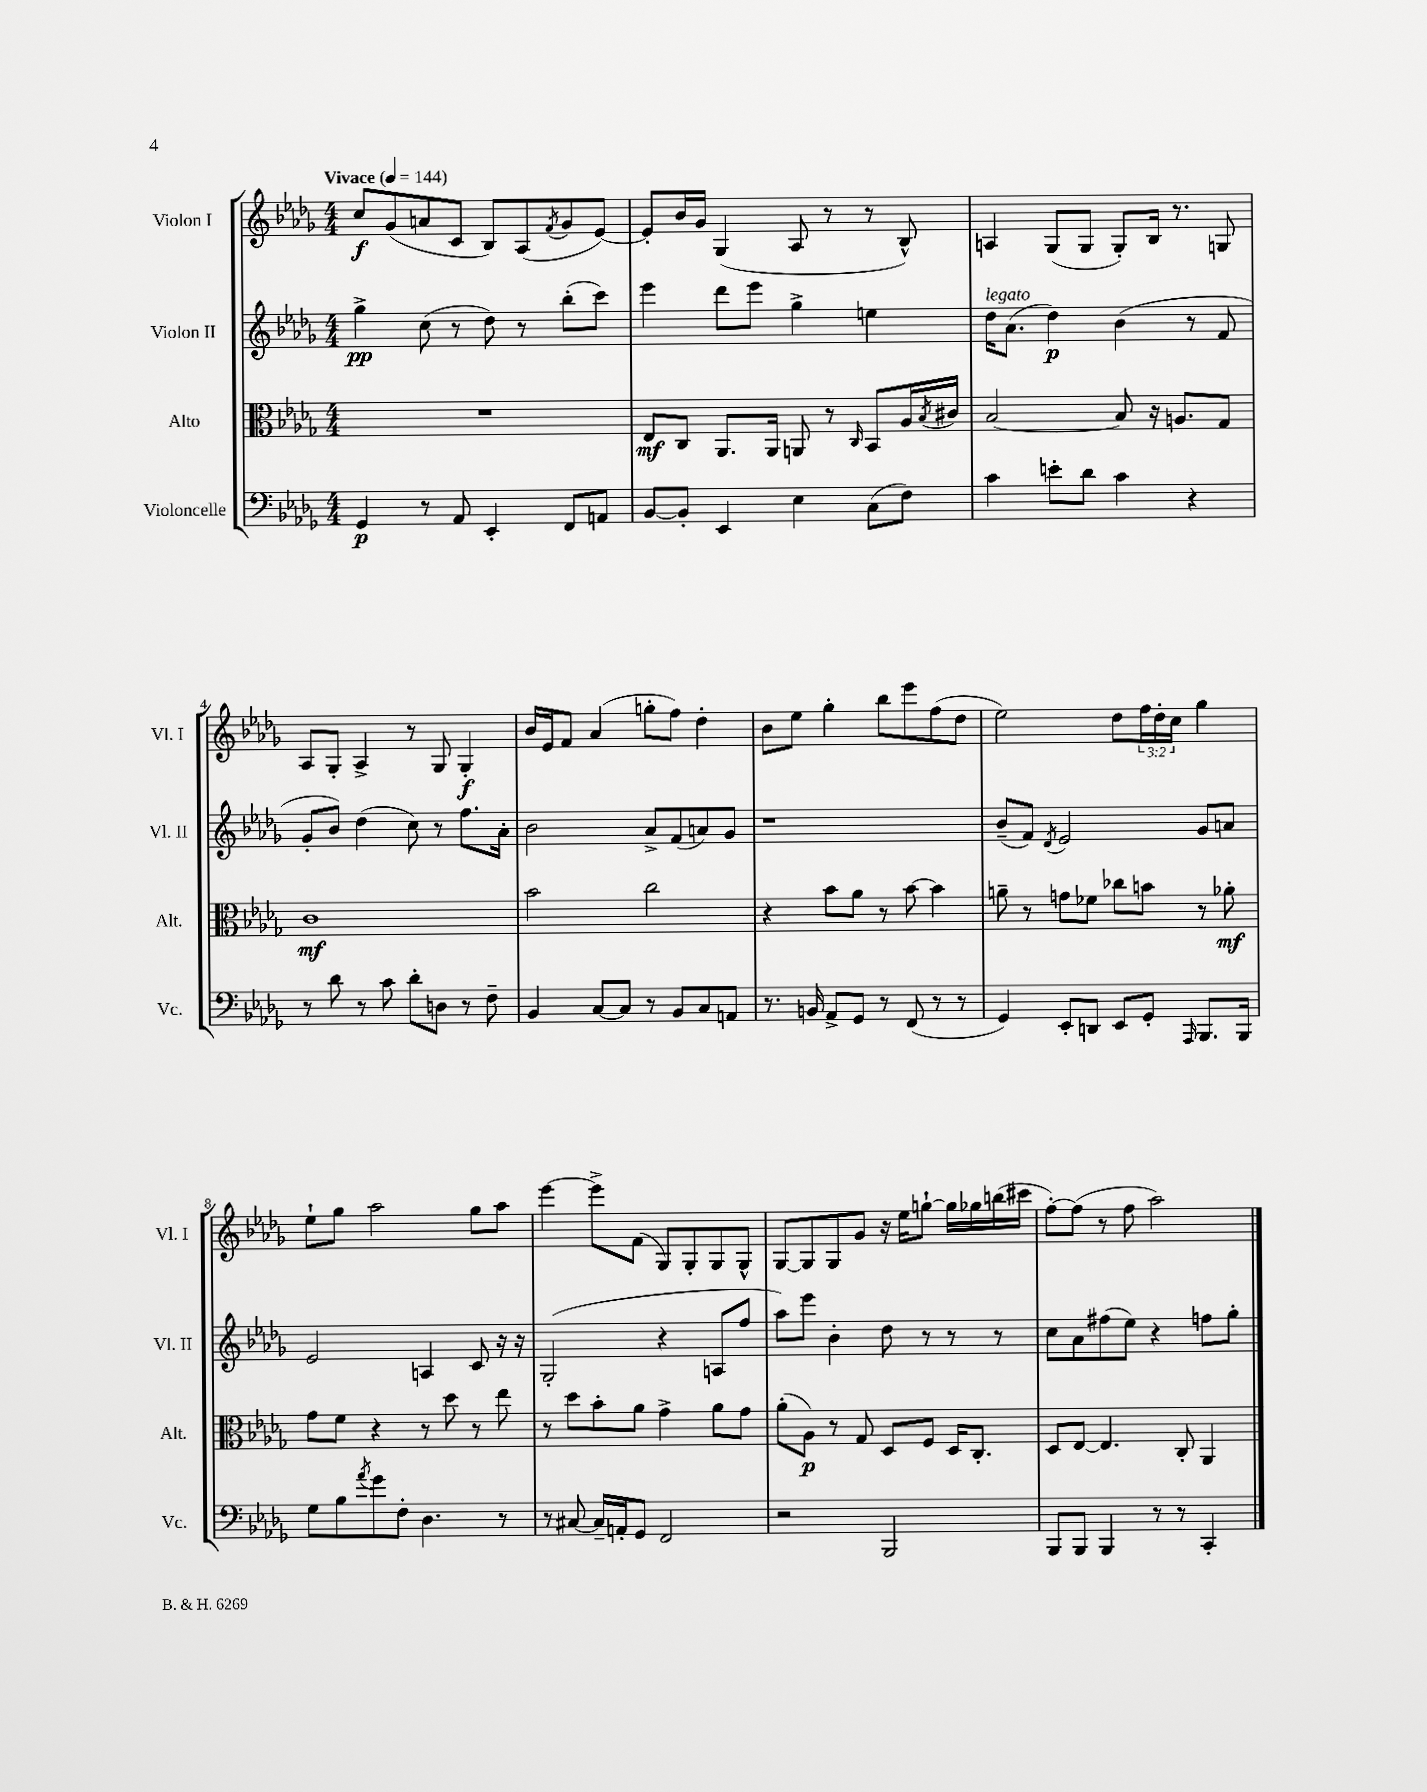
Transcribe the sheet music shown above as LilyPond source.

<<
\new StaffGroup <<
\new Staff = "s0" \with { instrumentName = "Violon I" shortInstrumentName = "Vl. I" } {
    \clef treble \key des \major \numericTimeSignature \time 4/4 \override Staff.TupletNumber.text = #tuplet-number::calc-fraction-text \tempo "Vivace" 4 = 144
    c''8\f ges'8( a'8 c'8 bes8) aes8( \acciaccatura { f'8 } ges'8 ees'8~) |
    ees'8-. bes'16 ges'16 ges4( aes8 r8 r8 bes8-^) |
    a4 ges8( ges8 ges8-.) bes16 r8. g8 |
    aes8 ges8-. aes4-> r8 ges8 ges4-.\f |
    bes'16 ees'16 f'8 aes'4( g''8-. f''8) des''4-. |
    bes'8 ees''8 ges''4-. bes''8 ees'''8 f''8( des''8 |
    ees''2) des''8 \tuplet 3/2 { f''16 des''16-. c''16 } ges''4 |
    ees''8-! ges''8 aes''2 ges''8 aes''8 |
    ees'''4~ ees'''8-> f'8( ges8) ges8-. ges8 ges8-^ |
    ges8~ ges8 ges8 ges'8 r16 ees''16 g''8~-! g''16 ges''16 b''16( cis'''16 |
    f''8~-.) f''8( r8 f''8 aes''2) \bar "|." |
}
\new Staff = "s1" \with { instrumentName = "Violon II" shortInstrumentName = "Vl. II" } {
    \clef treble \key des \major \numericTimeSignature \time 4/4
    ges''4->\pp c''8( r8 des''8) r8 bes''8-.( c'''8) |
    ees'''4 des'''8 ees'''8 ges''4-> e''4 |
    des''16^\markup { \italic "legato" } aes'8.( des''4\p) bes'4( r8 f'8 |
    ges'8-. bes'8) des''4( c''8) r8 f''8. aes'16-. |
    bes'2 aes'8-> f'8( a'8) ges'8 |
    r1 |
    bes'8--( f'8) \acciaccatura { des'8 } ees'2 ges'8 a'8 |
    ees'2 a4 c'8 r16 r16 |
    ges2-.( r4 a8 f''8 |
    aes''8) ees'''8 bes'4-. des''8 r8 r8 r8 |
    c''8 aes'8 fis''8( ees''8) r4 f''8 ges''8-. \bar "|." |
}
\new Staff = "s2" \with { instrumentName = "Alto" shortInstrumentName = "Alt." } {
    \clef alto \key des \major \numericTimeSignature \time 4/4
    R1 |
    ees8\mf c8 aes,8. aes,16 a,8 r8 \grace { c16 } bes,8 aes16 \acciaccatura { bes8 } cis'16 |
    bes2~ bes8 r16 a8. ges8 |
    c'1\mf |
    bes'2 c''2 |
    r4 bes'8 aes'8 r8 bes'8~ bes'4 |
    a'8-- r8 g'8 fes'8 ces''8 b'8 r8 aes'8-.\mf |
    ges'8 f'8 r4 r8 des''8 r8 ees''8 |
    r8 des''8 bes'8-. aes'8 ges'4-> aes'8 ges'8 |
    aes'8-.( aes8\p) r8 ges8 des8 f8 des16 c8.-. |
    des8 ees8~ ees4. c8-. aes,4 \bar "|." |
}
\new Staff = "s3" \with { instrumentName = "Violoncelle" shortInstrumentName = "Vc." } {
    \clef bass \key des \major \numericTimeSignature \time 4/4
    ges,4\p r8 aes,8 ees,4-. f,8 a,8 |
    bes,8~ bes,8-. ees,4 ees4 c8( f8) |
    c'4 e'8-. des'8 c'4 r4 |
    r8 des'8 r8 c'8 des'8-. d8 r8 f8-- |
    bes,4 c8~ c8 r8 bes,8 c8 a,8 |
    r8. b,16 aes,8-> ges,8 r8 f,8( r8 r8 |
    ges,4) ees,8-. d,8 ees,8 ges,8-. \grace { aes,,16 } bes,,8. bes,,16 |
    ges8 bes8 \acciaccatura { aes'8 } ges'8 f8-. des4. r8 |
    r8 cis8~ cis16-- a,16-. ges,8 f,2 |
    r2 bes,,2 |
    bes,,8 bes,,8 bes,,4 r8 r8 c,4-. \bar "|." |
}
>>
>>
